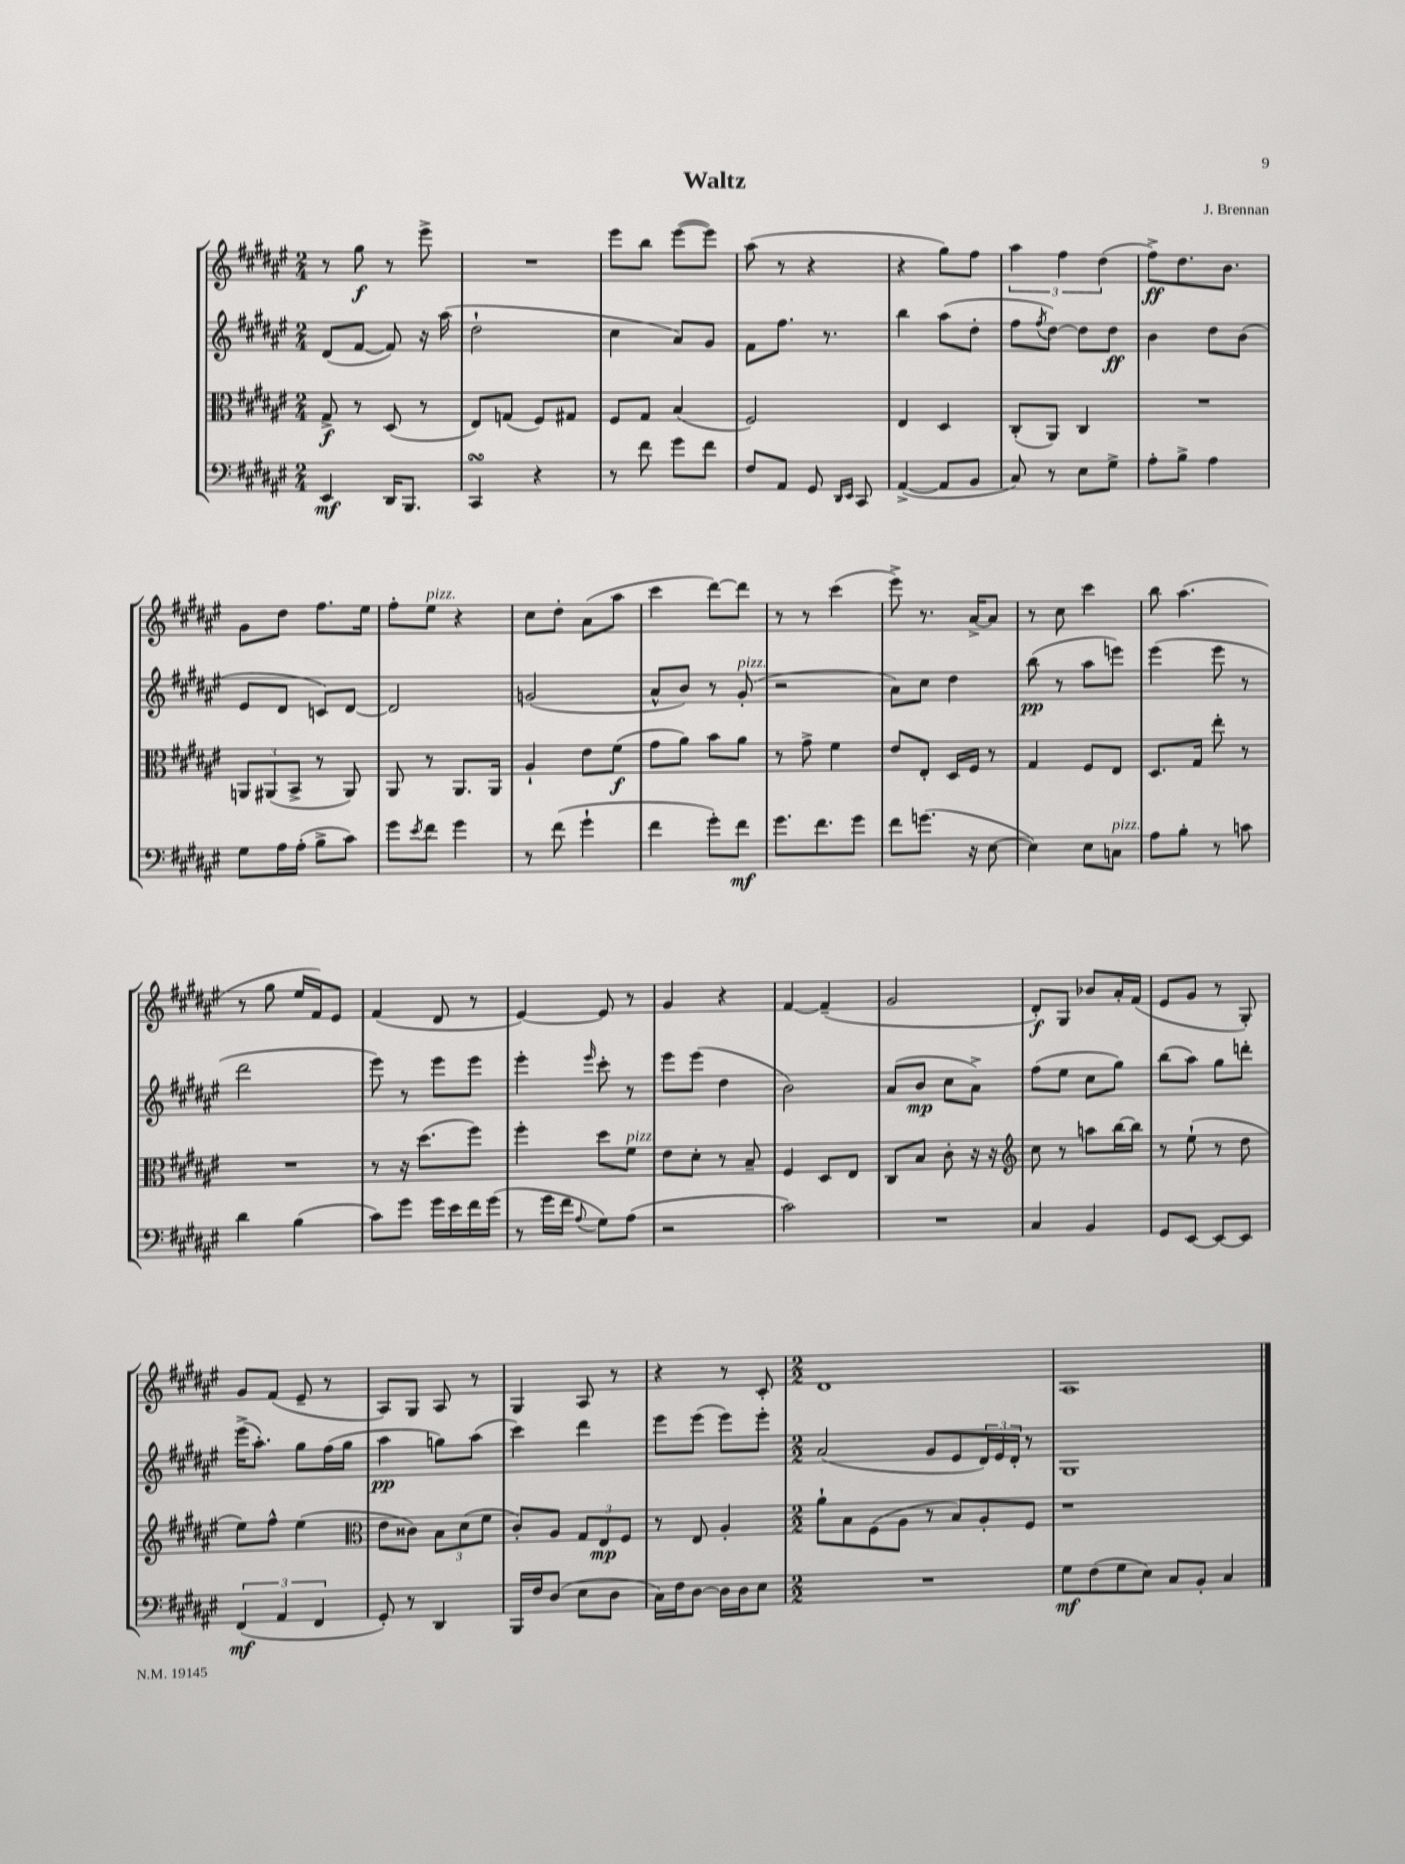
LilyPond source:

\header { title = "Waltz" composer = "J. Brennan" }
<<
\new StaffGroup <<
\new Staff = "s0" {
    \clef treble \key fis \major \numericTimeSignature \time 2/4
    r8 gis''8\f r8 eis'''8-> |
    R2 |
    eis'''8 b''8 eis'''8~( eis'''8) |
    ais''8( r8 r4 |
    r4 gis''8) fis''8 |
    \tuplet 3/2 { ais''4 fis''4 dis''4( } |
    fis''8->\ff) dis''8. b'8. |
    gis'8 dis''8 fis''8. eis''16 |
    fis''8-. eis''8^\markup { \italic "pizz." } r4 |
    cis''8 dis''8-. ais'8( ais''8 |
    cis'''4 dis'''8~) dis'''8 |
    r8 r8 cis'''4( |
    eis'''8->) r8. ais'16~-> ais'8 |
    r8 cis''8 cis'''4 |
    b''8 ais''4.( |
    r8 gis''8 eis''16 fis'16) eis'8 |
    fis'4( dis'8 r8 |
    eis'4~) eis'8 r8 |
    gis'4 r4 |
    fis'4~ fis'4--( |
    gis'2 |
    dis'8-.\f) gis8 bes'8 ais'16-. fis'16( |
    eis'8 gis'8 r8 gis8-.) |
    gis'8 fis'8( eis'8-- r8 |
    ais8) gis8 ais8 r8 |
    gis4 ais8 r8 |
    r4 r8 cis'8-. |
    \numericTimeSignature \time 2/2 dis'1 |
    ais1 \bar "|." |
}
\new Staff = "s1" {
    \clef treble \key fis \major \numericTimeSignature \time 2/4
    dis'8( fis'8~ fis'8) r16 ais''16( |
    dis''2-! |
    cis''4 ais'8) gis'8 |
    fis'8 fis''8. r8. |
    b''4 ais''8( dis''8-. |
    fis''8 \acciaccatura { fis''8 } dis''8~) dis''8 dis''8\ff |
    b'4 dis''8 b'8( |
    eis'8 dis'8 c'8) dis'8~ |
    dis'2 |
    g'2( |
    ais'8-^ b'8) r8 gis'8-.^\markup { \italic "pizz." }( |
    r2 |
    ais'8) cis''8 dis''4 |
    b''8\pp( r8 ais''8 e'''8) |
    eis'''4( eis'''8 r8 |
    dis'''2 |
    eis'''8) r8 eis'''8 eis'''8 |
    eis'''4-. \grace { eis'''16 } cis'''8-. r8 |
    eis'''8 eis'''8( dis''4 |
    b'2) |
    ais'8( b'8\mp cis''8 ais'8->) |
    fis''8( eis''8 cis''8 gis''8) |
    b''8( ais''8) gis''8 d'''8-. |
    eis'''16->( ais''8.-.) gis''8 fis''16( gis''16 |
    ais''4\pp g''8) ais''8( |
    cis'''4) dis'''4 |
    eis'''8 eis'''8( eis'''8) eis'''8-. |
    \numericTimeSignature \time 2/2 ais'2( gis'8 eis'8 \tuplet 3/2 { dis'16) eis'16 dis'16-. } r8 |
    gis1 \bar "|." |
}
\new Staff = "s2" {
    \clef alto \key fis \major \numericTimeSignature \time 2/4
    gis8->\f r8 dis8( r8 |
    eis8) g8( fis8) gis8 |
    fis8 gis8 b4( |
    fis2) |
    eis4 dis4 |
    cis8-.( ais,8) cis4 |
    R2 |
    \tuplet 3/2 { a,8 ais,8( b,8-> } r8 ais,8) |
    ais,8 r8 ais,8. ais,16 |
    ais4-! eis'8 fis'8\f( |
    gis'8 ais'8) b'8 ais'8 |
    r8 gis'8-> fis'4 |
    eis'8 eis8-. dis16 fis16 r8 |
    gis4 fis8 eis8 |
    dis8. gis16 eis''8-. r8 |
    R2 |
    r8 r16 dis''8.( fis''8) |
    fis''4-. dis''8 fis'8^\markup { \italic "pizz." } |
    eis'8 dis'8-. r8 b8-- |
    fis4 dis8 eis8 |
    cis8 b8 cis'8-. r16 r16 |
    \clef treble cis''8 r8 a''8 b''16~ b''16 |
    r8 eis''8-!( r8 dis''8 |
    eis''8) fis''8-^ eis''4( |
    \clef alto eis'8 cisis'8) \tuplet 3/2 { b8 dis'8( fis'8 } |
    cis'8-.) ais8 \tuplet 3/2 { gis8 eis8\mp fis8 } |
    r8 eis8 ais4-. |
    \numericTimeSignature \time 2/2 ais'8-! b8 fis8( ais8 r8 b8) ais8-. fis8 |
    r1 \bar "|." |
}
\new Staff = "s3" {
    \clef bass \key fis \major \numericTimeSignature \time 2/4
    eis,4\mf dis,16 b,,8. |
    cis,4\turn r4 |
    r8 fis'8 gis'8 fis'8 |
    fis8 ais,8 gis,8 \grace { dis,16 eis,16 } cis,8 |
    ais,4~->( ais,8 b,8 |
    cis8) r8 eis8 gis8-> |
    ais8-. b8-> ais4 |
    gis8 ais16 ais16-.( b8-> cis'8) |
    gis'8 \acciaccatura { eis'8 } fis'8 gis'4 |
    r8 fis'8( gis'4-! |
    fis'4 gis'8-.) fis'8\mf |
    gis'8. fis'8. gis'8 |
    fis'8 g'8.( r16 eis8~ |
    eis4) eis8 c8^\markup { \italic "pizz." } |
    ais8 b8-. r8 c'8 |
    dis'4 b4( |
    cis'8) gis'8 gis'16 eis'16 fis'16 gis'16( |
    r8 gis'16 fis'16 \appoggiatura { ais8 } gis8) ais8( |
    r2 |
    cis'2) |
    R2 |
    cis4 b,4 |
    gis,8 eis,8~ eis,8~ eis,8 |
    \tuplet 3/2 { fis,4\mf( ais,4 fis,4 } |
    gis,8-.) r8 dis,4 |
    b,,16 fis16 dis8( eis8 dis8 |
    cis16) fis16 dis8~ dis16 dis16 eis8 |
    \numericTimeSignature \time 2/2 R1 |
    gis8\mf fis8( gis8 eis8) cis8 b,8-. cis4 \bar "|." |
}
>>
>>
\layout { \context { \Score \remove "Bar_number_engraver" } }
